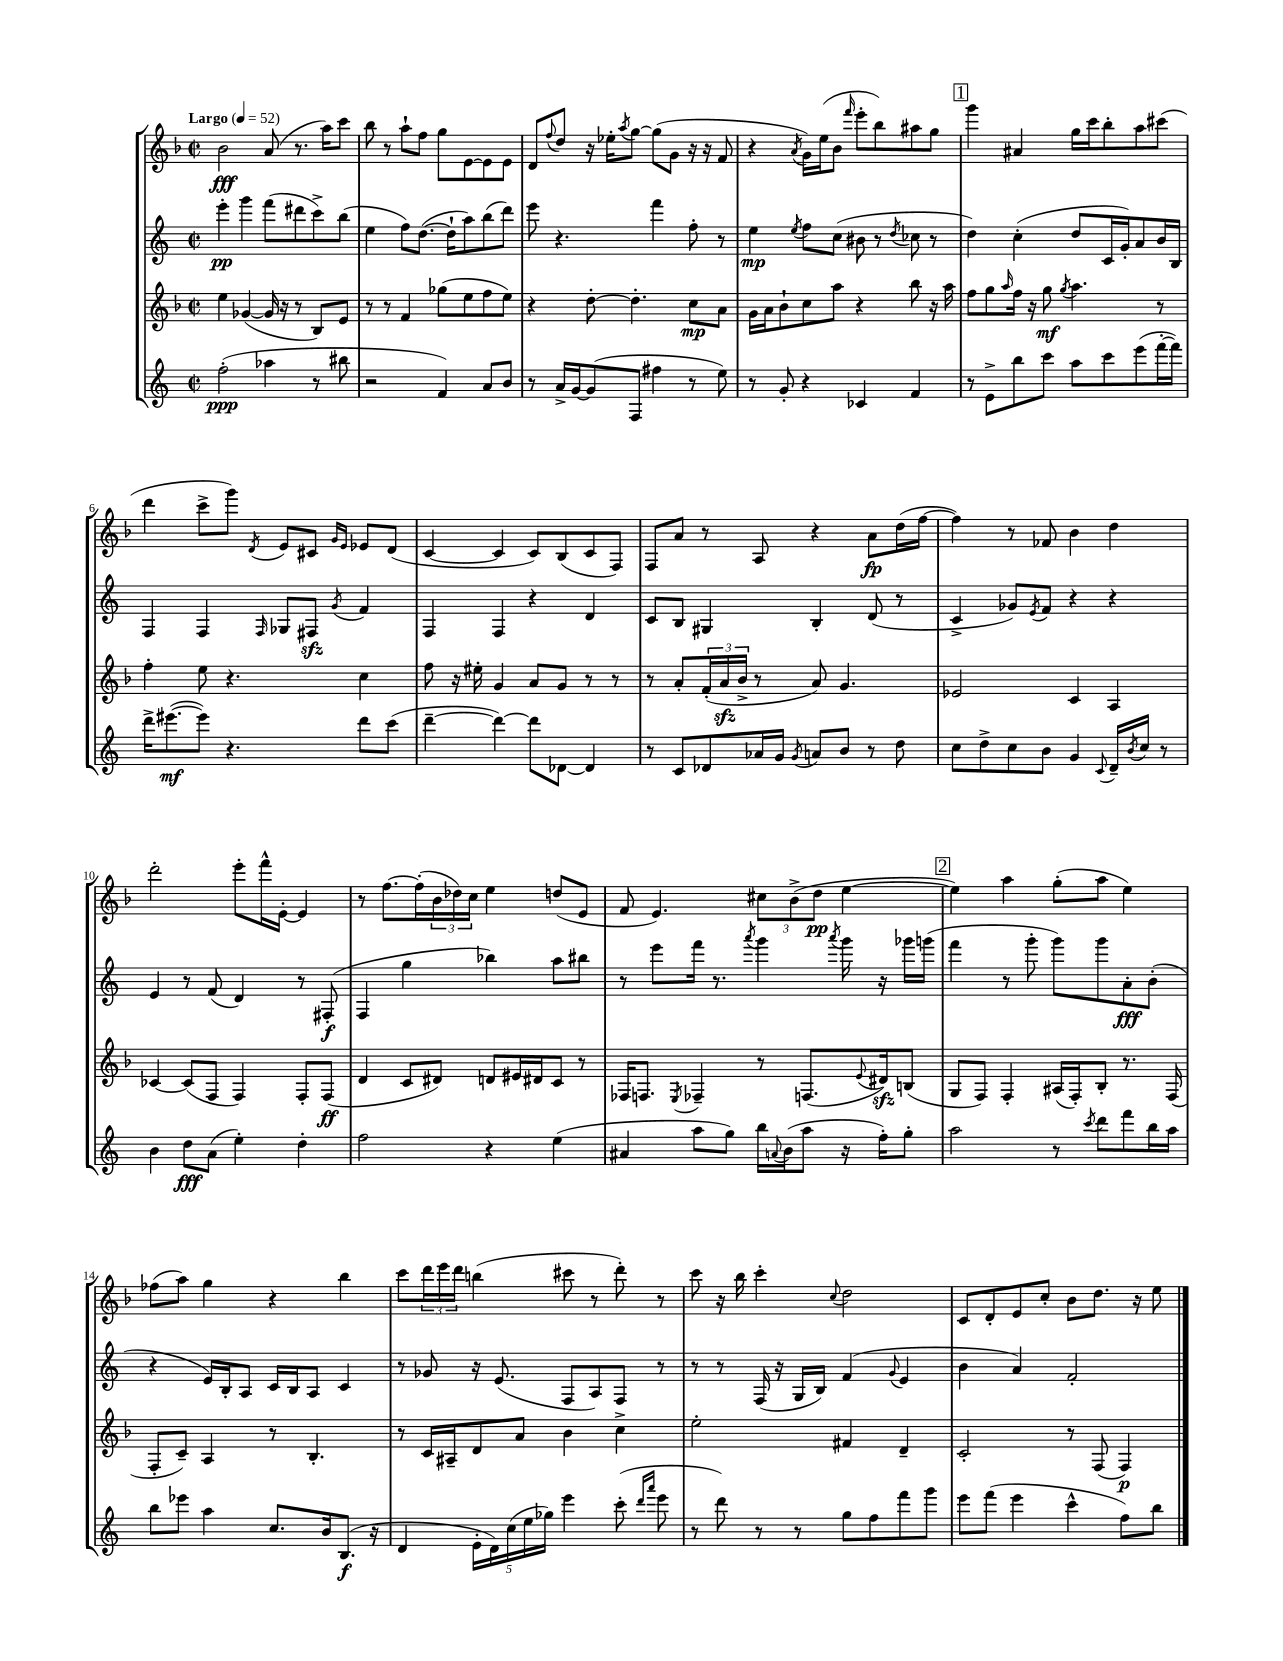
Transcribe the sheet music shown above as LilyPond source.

<<
\new StaffGroup <<
\new Staff = "s0" {
    \clef treble \key f \major \defaultTimeSignature \time 2/2 \tempo "Largo" 4 = 52
    bes'2\fff a'8( r8. a''16) c'''8 |
    bes''8 r8 a''8-! f''8 g''8 e'8~ e'8 e'8 |
    d'8 \appoggiatura { f''8 } d''8 r16 ees''16-. \acciaccatura { a''8 } g''8~ g''8( g'8 r16 r16 f'8 |
    r4 \acciaccatura { a'8 } g'16) e''16( bes'8 \grace { f'''16 } e'''8-. bes''8) ais''8 g''8 |
    \mark \markup { \box "1" } g'''4 ais'4 g''16 c'''16 bes''8-. a''8 cis'''8( |
    d'''4 c'''8-> g'''8) \acciaccatura { d'8 } e'8 cis'8 \grace { g'16 e'16 } ees'8 d'8( |
    c'4~ c'4 c'8) bes8( c'8 f8) |
    f8 a'8 r8 a8 r4 a'8\fp d''16( f''16~ |
    f''4) r8 fes'8 bes'4 d''4 |
    d'''2-. e'''8-. f'''16-^ e'16~-. e'4 |
    r8 f''8.~ f''16-.( \tuplet 3/2 { bes'16 des''16) c''16 } e''4 d''8( e'8 |
    f'8 e'4.) \tuplet 3/2 { cis''8 bes'8->( d''8\pp } e''4~ |
    \mark \markup { \box "2" } e''4) a''4 g''8-.( a''8 e''4) |
    fes''8( a''8) g''4 r4 bes''4 |
    c'''8 \tuplet 3/2 { d'''16 e'''16 d'''16 } b''4( cis'''8 r8 d'''8-.) r8 |
    c'''8 r16 bes''16 c'''4-. \appoggiatura { c''8 } d''2 |
    c'8 d'8-. e'8 c''8-. bes'8 d''8. r16 e''8 \bar "|." |
}
\new Staff = "s1" {
    \clef treble \key c \major \defaultTimeSignature \time 2/2
    e'''4-.\pp g'''4 f'''8( dis'''8 c'''8->) b''8( |
    e''4 f''8) d''8.~( d''16-! a''8) b''8( d'''8) |
    e'''8 r4. f'''4 f''8-. r8 |
    e''4\mp \acciaccatura { e''8 } f''8 c''8( bis'8 r8 \acciaccatura { d''8 } ces''8 r8 |
    \mark \markup { \box "1" } d''4) c''4-.( d''8 c'16 g'16-.) a'8 b'16 b16 |
    f4 f4 \grace { f16 } ges8 fis8\sfz \acciaccatura { g'8 } f'4 |
    f4 f4 r4 d'4 |
    c'8 b8 gis4 b4-. d'8( r8 |
    c'4-> ges'8) \acciaccatura { e'8 } f'8 r4 r4 |
    e'4 r8 f'8( d'4) r8 fis8-.\f( |
    f4 g''4 bes''4) a''8 bis''8 |
    r8 e'''8 f'''16 r8. \acciaccatura { a'''8 } g'''4 \acciaccatura { a'''8 } g'''16 r16 ges'''16 g'''16( |
    \mark \markup { \box "2" } f'''4 r8 g'''8-. g'''8) g'''8 a'8-.\fff b'8-.( |
    r4 e'16) b16-. a8 c'16 b16 a8 c'4 |
    r8 ges'8 r16 e'8.( f8 a8) f8 r8 |
    r8 r8 f16( r16 g16 b16) f'4( \appoggiatura { g'8 } e'4 |
    b'4 a'4) f'2-. \bar "|." |
}
\new Staff = "s2" {
    \clef treble \key f \major \defaultTimeSignature \time 2/2
    e''4 ges'4~( ges'16 r16 r8 bes8) e'8 |
    r8 r8 f'4 ges''8( e''8 f''8 e''8) |
    r4 d''8~-. d''4.-. c''8\mp a'8 |
    g'16 a'16 bes'8-! c''8 a''8 r4 bes''8 r16 a''16 |
    \mark \markup { \box "1" } f''8 g''8 \grace { a''16 } f''16 r16 g''8\mf \acciaccatura { g''8 } a''4. r8 |
    f''4-. e''8 r4. c''4 |
    f''8 r16 eis''16-. g'4 a'8 g'8 r8 r8 |
    r8 a'8-. \tuplet 3/2 { f'16-.( a'16\sfz bes'16-> } r8 a'8) g'4. |
    ees'2 c'4 a4 |
    ces'4~ ces'8( f8 f4) f8-. f8\ff( |
    d'4 c'8 dis'8) d'8 eis'16 dis'16 c'8 r8 |
    fes16 f8. \acciaccatura { e8 } fes4-- r8 f8.( \appoggiatura { e'8 } dis'16\sfz) b8( |
    \mark \markup { \box "2" } g8 f8) f4-. ais16( f16-.) bes8-. r8. f16( |
    f8-. c'8--) a4 r8 bes4.-. |
    r8 c'16 ais16-- d'8 a'8 bes'4 c''4-> |
    e''2-. fis'4 d'4-- |
    c'2-. r8 f8( f4\p) \bar "|." |
}
\new Staff = "s3" {
    \clef treble \key c \major \defaultTimeSignature \time 2/2
    f''2-.\ppp( aes''4 r8 bis''8 |
    r2 f'4) a'8 b'8 |
    r8 a'16-> g'16~ g'8( f8 fis''4 r8 e''8) |
    r8 g'8-. r4 ces'4 f'4 |
    \mark \markup { \box "1" } r8 e'8-> b''8 c'''8 a''8 c'''8 e'''8( f'''16~-. f'''16) |
    d'''16-> eis'''8.~\mf( eis'''8) r4. d'''8 c'''8( |
    d'''4~-- d'''4~) d'''8 des'8~ des'4 |
    r8 c'8 des'8 aes'16 g'16 \acciaccatura { g'8 } a'8 b'8 r8 d''8 |
    c''8 d''8-> c''8 b'8 g'4 \appoggiatura { c'8 } d'16-- \acciaccatura { b'8 } c''16 r8 |
    b'4 d''8\fff a'8( e''4-.) d''4-. |
    f''2 r4 e''4( |
    ais'4 a''8 g''8) b''16 \appoggiatura { a'8 } b'16( a''8 r16 f''16-.) g''8-. |
    \mark \markup { \box "2" } a''2 r8 \acciaccatura { c'''8 } d'''8 f'''8 b''16 a''16 |
    b''8 ees'''8 a''4 c''8. b'16 b8.\f( r16 |
    d'4 \tuplet 5/4 { e'16-. d'16) c''16( e''16 ges''16) } e'''4 c'''8-.( \grace { d'''16 a'''16 } e'''8 |
    r8 d'''8) r8 r8 g''8 f''8 f'''8 g'''8 |
    e'''8 f'''8( e'''4 c'''4-^ f''8) b''8 \bar "|." |
}
>>
>>
